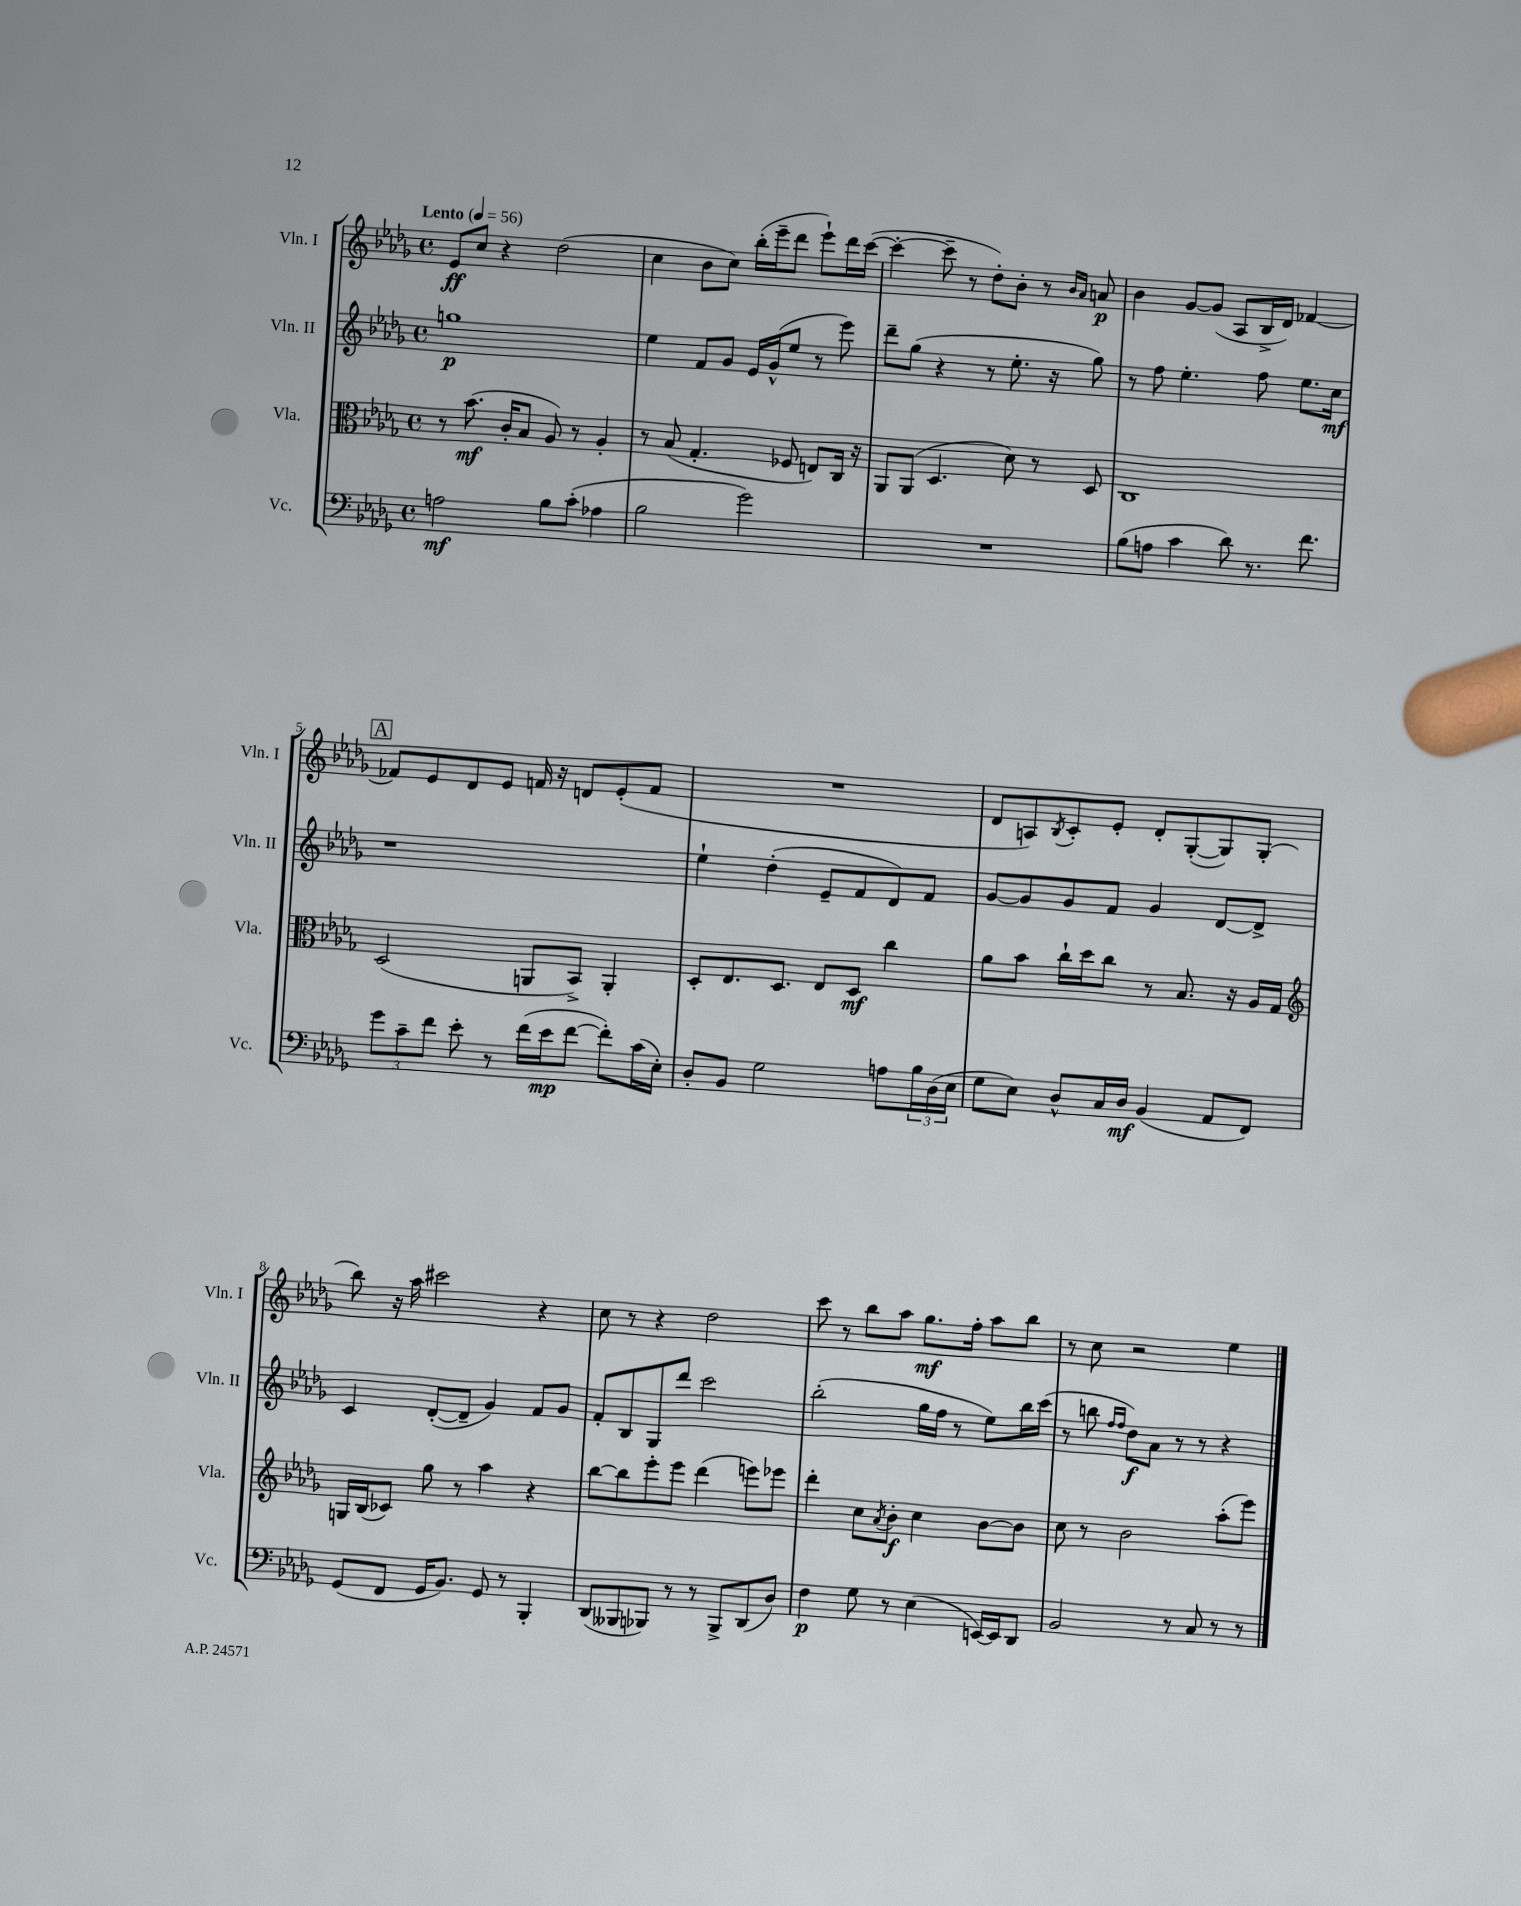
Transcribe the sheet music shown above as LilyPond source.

<<
\new StaffGroup <<
\new Staff = "s0" \with { instrumentName = "Vln. I" shortInstrumentName = "Vln. I" } {
    \clef treble \key des \major \defaultTimeSignature \time 4/4 \tempo "Lento" 4 = 56
    ees'8\ff c''8 r4 des''2( |
    c''4 bes'8 c''8) bes''16-.( ees'''16-- des'''8 ees'''8-!) des'''16 c'''16~( |
    c'''4~-. c'''8-- r8 des''8-.) bes'8-. r8 \grace { bes'16 aes'16 } a'8\p |
    bes'4 ges'8~ ges'8( aes8 bes16-> des'16) fes'4~ |
    \mark \markup { \box "A" } fes'8 ees'8 des'8 ees'8 f'16 r16 d'8 ees'8-.( f'8 |
    R1 |
    des'8 a8) \acciaccatura { bes8 } c'8-. ees'8-. des'8-. ges8~-.( ges8) ges8-.( |
    bes''8) r16 aes''16 cis'''2 r4 |
    c''8 r8 r4 des''2 |
    c'''8 r8 bes''8 aes''8 ges''8.\mf f''16-. aes''8 bes''8 |
    r8 c''8 r2 ees''4 \bar "|." |
}
\new Staff = "s1" \with { instrumentName = "Vln. II" shortInstrumentName = "Vln. II" } {
    \clef treble \key des \major \defaultTimeSignature \time 4/4
    g''1\p |
    ees''4 f'8 ges'8 ees'16 ges'16-^( ees''8 r8 ees'''8) |
    des'''8-- ges''8( r4 r8 ees''8.-. r16 ges''8) |
    r8 f''8 ees''4.-. f''8 ees''8. c''16\mf |
    \mark \markup { \box "A" } r1 |
    ees''4-! des''4-.( ees'8-- f'8 des'8) f'8 |
    ges'8~ ges'8 ges'8 f'8 ges'4 des'8~ des'8-> |
    c'4 des'8~-.( des'8-- ges'4) f'8 ges'8 |
    f'8-. bes8 ges8 des'''8 c'''2 |
    bes''2-.( ges''16 f''16 r8 ees''8) bes''16 c'''16( |
    r8 b''8 \grace { f''16 f''16 } des''8\f) aes'8 r8 r8 r4 \bar "|." |
}
\new Staff = "s2" \with { instrumentName = "Vla." shortInstrumentName = "Vla." } {
    \clef alto \key des \major \defaultTimeSignature \time 4/4
    r8 bes'8.\mf( c'16-. bes8 aes8) r8 aes4-. |
    r8 bes8( ges4.-. fes8 e8) c16 r16 |
    aes,8 aes,8( des4. des'8) r8 des8 |
    c1 |
    \mark \markup { \box "A" } des2( a,8 bes,8->) a,4-. |
    des8-. ees8. des8. ees8 des8\mf c''4 |
    aes'8 bes'8 c''16-! des''16 c''8 r8 bes8. r16 aes16 ges16 |
    \clef treble g16 bes16( ces'8) ges''8 r8 aes''4 r4 |
    bes''8~ bes''8 ees'''8-. ees'''8 des'''4( e'''8) ees'''8 |
    des'''4-. c''8 \acciaccatura { aes'8 } bes'8-.\f c''4 bes'8~ bes'8 |
    c''8 r8 bes'2 aes''8-.( ees'''8) \bar "|." |
}
\new Staff = "s3" \with { instrumentName = "Vc." shortInstrumentName = "Vc." } {
    \clef bass \key des \major \defaultTimeSignature \time 4/4
    a2\mf bes8 c'8-.( aes4 |
    bes2 ges'2) |
    R1 |
    bes8( a8 c'4 des'8) r8. f'8. |
    \mark \markup { \box "A" } \tuplet 3/2 { ges'8 c'8-- f'8 } ees'8-. r8 f'16( ees'16\mp f'8~ f'8-.) c'16( ees16-.) |
    des8-. bes,8 ges2 a8 \tuplet 3/2 { bes16 des16( ees16 } |
    ges8 ees8) des8-^ c16 des16\mf bes,4( aes,8 f,8) |
    ges,8( f,8 ges,16 bes,8.) ges,8 r8 bes,,4-. |
    des,8( beses,,8 bes,,8) r8 r8 bes,,8-> des,8( des8) |
    f4\p ges8 r8 ees4( e,16~) e,16 des,8 |
    bes,2 r8 c8 r8 r8 \bar "|." |
}
>>
>>
